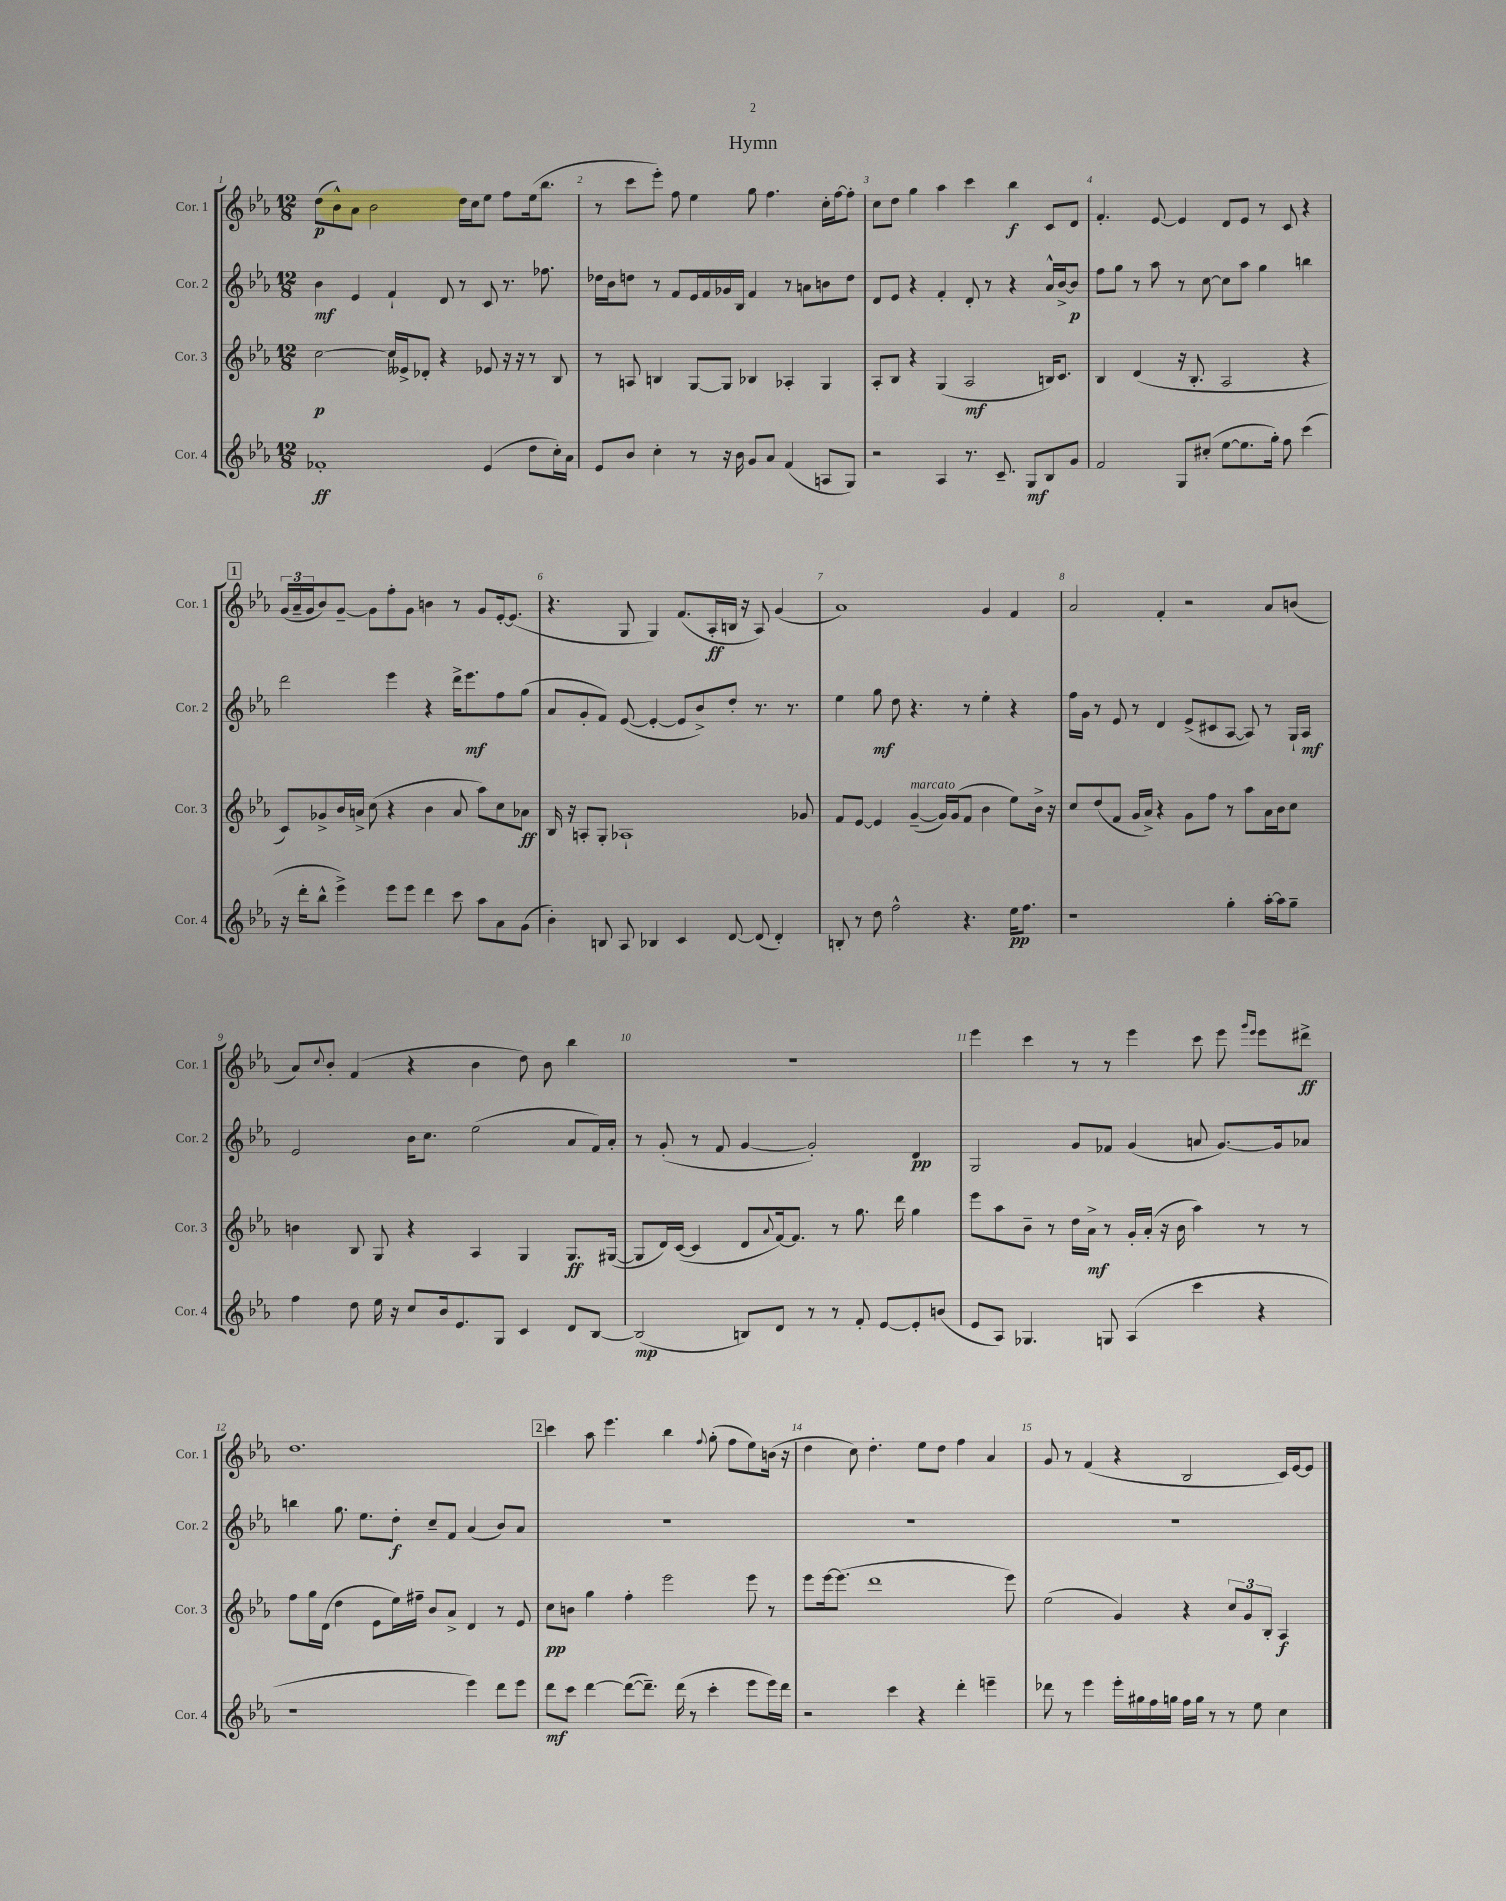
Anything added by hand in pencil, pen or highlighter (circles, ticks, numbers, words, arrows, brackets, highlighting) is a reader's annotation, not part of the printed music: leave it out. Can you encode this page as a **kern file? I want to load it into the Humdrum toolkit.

**kern	**dynam	**kern	**dynam	**kern	**dynam	**kern	**dynam
*part4	*part4	*part3	*part3	*part2	*part2	*part1	*part1
*staff4	*staff4	*staff3	*staff3	*staff2	*staff2	*staff1	*staff1
*I"Cor. 4	*	*I"Cor. 3	*	*I"Cor. 2	*	*I"Cor. 1	*
*I'Cor. 4	*	*I'Cor. 3	*	*I'Cor. 2	*	*I'Cor. 1	*
*clefG2	*	*clefG2	*	*clefG2	*	*clefG2	*
*k[b-e-a-]	*	*k[b-e-a-]	*	*k[b-e-a-]	*	*k[b-e-a-]	*
*M12/8	*	*M12/8	*	*M12/8	*	*M12/8	*
=1	=1	=1	=1	=1	=1	=1	=1
1f-X'	ff	[2cc\	p	4b-\	mf	(8dd\L	p
.	.	.	.	.	.	8b-^^\)	.
.	.	.	.	4e-/	.	8a-\J	.
.	.	.	.	.	.	2b-\	.
.	.	16cc/LL]	.	4f`/	.	.	.
.	.	16e--X^/J	.	.	.	.	.
.	.	8d-X'/J	.	.	.	.	.
.	.	4r	.	8d/	.	.	.
.	.	.	.	8r	.	16dd\LL	.
.	.	.	.	.	.	16cc\J	.
(4e-/	.	8e-X/	.	8c/	.	8ee-\J	.
.	.	16r	.	8.r	.	8ff\L	.
.	.	16r	.	.	.	.	.
8dd\L	.	8r	.	.	.	(16ee-\k	.
.	.	.	.	8.ff-X\	.	8.bb-\J	.
16cc'\L)	.	8B-/	.	.	.	.	.
16a-\JJ	.	.	.	.	.	.	.
=2	=2	=2	=2	=2	=2	=2	=2
8e-/L	.	8r	.	16dd-X\LL	.	8r	.
.	.	.	.	16b-\J	.	.	.
8b-/J	.	8An/	.	8ddn\J	.	8ccc\L	.
4cc'\	.	4Bn/	.	8r	.	8eee-'\J)	.
.	.	.	.	8f/L	.	8ff\	.
8r	.	[8G/L	.	16e-/L	.	4ee-\	.
.	.	.	.	16f/	.	.	.
16r	.	8G/J]	.	16g-X/	.	.	.
16b-\	.	.	.	16B-/JJ	.	.	.
8g/L	.	4B-X/	.	4f/	.	8gg\	.
8a-/J	.	.	.	.	.	4.ff\	.
(4f/	.	4A-X'/	.	8r	.	.	.
.	.	.	.	8an\L	.	.	.
8An/L	.	4G/	.	8bn\	.	16cc'\LL	.
.	.	.	.	.	.	[16ff\J	.
8G/J)	.	.	.	8dd\J	.	8ff'\J]	.
=3	=3	=3	=3	=3	=3	=3	=3
2r	.	8A-'/L	.	8d/L	.	8cc\L	.
.	.	8B-/J	.	8e-/J	.	8dd\J	.
.	.	4r	.	4r	.	4gg\	.
4A-/	.	(4G/	.	4f'/	.	4aa-\	.
8.r	.	2A-/	mf	8d'/	.	4ccc\	.
.	.	.	.	8r	.	.	.
8.c~/	.	.	.	.	.	.	.
.	.	.	.	4r	.	4bb-\	f
8G/L	mf	.	.	.	.	.	.
8B-/	.	16Bn/KL)	.	16a-^^/LL	.	8c/L	.
.	.	8.c/J	.	[16b-^/J	.	.	.
8g/J	.	.	.	8b-/J]	p	8d/J	.
=4	=4	=4	=4	=4	=4	=4	=4
2f/	.	4B-/	.	8ff\L	.	4.f'/	.
.	.	.	.	8gg\J	.	.	.
.	.	(4d/	.	8r	.	.	.
.	.	.	.	8aa-\	.	[8e-/	.
8G/L	.	16r	.	8r	.	4e-/]	.
.	.	8.B-'/	.	.	.	.	.
(8cc#X'/J	.	.	.	[8cc\	.	.	.
[8ee-\L	.	2A-/	.	8cc\L]	.	8d/L	.
8.ee-\]	.	.	.	8aa-\J	.	8e-/J	.
.	.	.	.	4gg\	.	8r	.
16gg'\Jk)	.	.	.	.	.	.	.
8ff\	.	.	.	.	.	8c/	.
(4ccc\	.	4r	.	4bbn\	.	4r	.
!!LO:LB:g=z
!!LO:REH:place=s1:t=1
=5	=5	=5	=5	=5	=5	=5	=5
16r	.	8c/L)	.	2ddd\	.	(24g/LL	.
.	.	.	.	.	.	24a-~/	.
16ddd'\KL	.	.	.	.	.	.	.
.	.	.	.	.	.	24g/J	.
8bb-^^\J	.	8g-X^/	.	.	.	8b-/)	.
4eee-^\)	.	16b-/L	.	.	.	[8g~/J	.
.	.	16an^/JJ	.	.	.	.	.
.	.	(8cc\	.	.	.	8g\L]	.
8eee-\L	.	4r	.	4eee-\	.	8ff'\	.
8eee-\J	.	.	.	.	.	8g\J	.
4ddd\	.	4b-\	.	4r	.	4bn\	.
8ccc\	.	8a/	.	16ddd^\KL	.	8r	.
.	.	.	.	8.eee-\	mf	.	.
8aa-\L	.	8aa-\L)	.	.	.	8g/L	.
8a-\	.	8cc\	.	8ff\	.	[16e-'/k	.
.	.	.	.	.	.	(8.e-/J]	.
(8g\J	.	8a-X\J	ff	(8gg\J	.	.	.
=6	=6	=6	=6	=6	=6	=6	=6
4b-'\)	.	16B-/	.	8a-/L	.	4.r	.
.	.	16r	.	.	.	.	.
.	.	8An'/L	.	8g'/	.	.	.
8Bn/	.	8G'/J	.	8f/J)	.	.	.
8A-/	.	1A-X`	.	([8e-/	.	8G/	.
4B-X/	.	.	.	4e-'/_	.	4G/)	.
4c/	.	.	.	8e-/L]	.	(8.f/L	.
.	.	.	.	8b-^/)	.	.	.
.	.	.	.	.	.	16A-'/L	ff
[8d/	.	.	.	8dd'/J	.	16Bn/JJ	.
.	.	.	.	.	.	16r	.
(8d/]	.	.	.	8.r	.	8A-/)	.
4d'/)	.	.	.	.	.	(4g/	.
.	.	.	.	8.r	.	.	.
.	.	8g-X/	.	.	.	.	.
=7	=7	=7	=7	=7	=7	=7	=7
8Bn'/	.	8f/L	.	4ee-\	.	1a-)	.
8r	.	[8e-/J	.	.	.	.	.
8dd\	.	4e-/]	.	8gg\	mf	.	.
2ff^^\	.	.	.	8dd\	.	.	.
!	!	!LO:TX:a:i:t=marcato	!	!	!	!	!
.	.	([4g~/	.	4.r	.	.	.
.	.	16g/LL])	.	.	.	.	.
.	.	(16g/J	.	.	.	.	.
4.r	.	8f/J	.	8r	.	.	.
.	.	4b-\	.	4ee-'\	.	4g/	.
16ee-\KL	pp	8ee-\L)	.	4r	.	4f/	.
8.ff\J	.	.	.	.	.	.	.
.	.	16b-^\Jk	.	.	.	.	.
.	.	16r	.	.	.	.	.
=8	=8	=8	=8	=8	=8	=8	=8
1r	.	8cc/L	.	16ff\LL	.	2a-/	.
.	.	.	.	16g\JJ	.	.	.
.	.	(8dd/	.	8r	.	.	.
.	.	8f/J	.	8e-/	.	.	.
.	.	16g/LL	.	8r	.	.	.
.	.	16a-^/JJ)	.	.	.	.	.
.	.	4r	.	4d/	.	4f'/	.
.	.	8g\L	.	(8e-^/L	.	2r	.
.	.	8ff\J	.	8c#X/	.	.	.
4gg'\	.	8r	.	[8A-/J	.	.	.
.	.	8aa-\L	.	8A-/])	.	.	.
[16aa-'\LL	.	16a-\L	.	8r	.	8a-/L	.
16aa-\J]	.	16b-\J	.	.	.	.	.
8gg~\J	.	8cc\J	.	16G`/LL	.	(8bn/J	.
.	.	.	.	16A-/JJ	mf	.	.
!!LO:LB:g=z
=9	=9	=9	=9	=9	=9	=9	=9
4ff\	.	4bn\	.	2e-/	.	8a-/L)	.
.	.	.	.	.	.	8qqcc/	.
.	.	.	.	.	.	8b-'/J	.
8dd\	.	8B-/	.	.	.	(4f/	.
16ee-\	.	8G/	.	.	.	.	.
16r	.	.	.	.	.	.	.
8cc/L	.	4r	.	16b-\KL	.	4r	.
.	.	.	.	8.cc\J	.	.	.
16b-/k	.	.	.	.	.	.	.
8.e-/	.	.	.	.	.	.	.
.	.	4A-/	.	(2ee-\	.	4b-\	.
8G/J	.	.	.	.	.	.	.
4c/	.	4G/	.	.	.	8dd\)	.
.	.	.	.	.	.	8b-\	.
8d/L	.	8.G/L	ff	8a-/L	.	4bb-\	.
[8B-/J	.	.	.	16f/L)	.	.	.
.	.	([16G#X/Jk	.	16a-'/JJ	.	.	.
=10	=10	=10	=10	=10	=10	=10	=10
(2B-/]	mp	8G#/L]	.	8r	.	1.r	.
.	.	16d/L)	.	(8g'/	.	.	.
.	.	([16c/JJ	.	.	.	.	.
.	.	4c/]	.	8r	.	.	.
.	.	.	.	8f/	.	.	.
8Bn/L)	.	8d/L	.	[4g/	.	.	.
.	.	8qqa-/	.	.	.	.	.
8d/J	.	[16f/k)	.	.	.	.	.
.	.	8.f/J]	.	.	.	.	.
8r	.	.	.	2g'/])	.	.	.
8r	.	8r	.	.	.	.	.
8f'/	.	8.gg\	.	.	.	.	.
[8e-/L	.	.	.	.	.	.	.
.	.	16ddd\	.	.	.	.	.
8e-'/]	.	4gg\	.	4d/	pp	.	.
(8bn/J	.	.	.	.	.	.	.
=11	=11	=11	=11	=11	=11	=11	=11
8e-/L	.	8eee-\L	.	2G/	.	4eee-\	.
8A-/J)	.	8aa-\	.	.	.	.	.
4.G-X/	.	8b-~\J	.	.	.	4ccc\	.
.	.	8r	.	.	.	.	.
.	.	16dd\LL	.	8g/L	.	8r	.
.	.	16a-^\JJ	mf	.	.	.	.
8Gn/	.	8r	.	8f-X/J	.	8r	.
(4A-/	.	16g'/LL	.	(4g/	.	4eee-\	.
.	.	(16a-'/JJ	.	.	.	.	.
.	.	16r	.	.	.	.	.
.	.	16b-\	.	.	.	.	.
4ccc\	.	4aa-\)	.	8an/	.	8ccc\	.
.	.	.	.	[8.g/L)	.	8eee-\	.
.	.	.	.	.	.	16qqggg/LL	.
.	.	.	.	.	.	16qqeee-/JJ	.
4r	.	8r	.	.	.	8eee-\L	.
.	.	.	.	16g/k]	.	.	.
.	.	8r	.	8a-X/J	.	8ddd#X^\J	ff
!!LO:LB:g=z
=12	=12	=12	=12	=12	=12	=12	=12
1r	.	8ff\L	.	4bbn\	.	1.dd	.
.	.	16gg\L	.	.	.	.	.
.	.	(16d\JJ	.	.	.	.	.
.	.	4dd\	.	8.gg\	.	.	.
.	.	.	.	8.ee-\L	.	.	.
.	.	8e-\L	.	.	.	.	.
.	.	16ee-\L)	.	8dd'\J	f	.	.
.	.	16ff#X~\JJ	.	.	.	.	.
.	.	8b-/L	.	8cc~/L	.	.	.
.	.	8a-^/J	.	8f/J	.	.	.
4eee-\)	.	4d/	.	(4a-/	.	.	.
8ddd\L	.	8r	.	8b-/L)	.	.	.
8eee-\J	.	8e-/	.	8a-/J	.	.	.
!!LO:REH:place=s1:t=2
=13	=13	=13	=13	=13	=13	=13	=13
8ddd\L	mf	8cc\L	pp	1.r	.	4ccc\	.
8ccc\J	.	8bn\J	.	.	.	.	.
[4ddd\	.	4gg\	.	.	.	8aa-\	.
.	.	.	.	.	.	4.eee-\	.
(8ddd\L_	.	4ff'\	.	.	.	.	.
8.ddd~\J])	.	.	.	.	.	.	.
.	.	2eee-\	.	.	.	4bb-\	.
(16ddd\	.	.	.	.	.	.	.
8r	.	.	.	.	.	.	.
.	.	.	.	.	.	8qqff/	.
4ccc'\	.	.	.	.	.	(8gg'\	.
.	.	.	.	.	.	8ff\L	.
8eee-\L	.	8eee-\	.	.	.	8ee-\)	.
16eee-\L)	.	8r	.	.	.	(16bn\Jk	.
16ddd\JJ	.	.	.	.	.	16r	.
=14	=14	=14	=14	=14	=14	=14	=14
2r	.	8eee-\L	.	1.r	.	4dd\	.
.	.	[16eee-\k	.	.	.	.	.
.	.	(8.eee-\J]	.	.	.	.	.
.	.	.	.	.	.	8cc\)	.
.	.	1ddd	.	.	.	4.dd'\	.
4ccc\	.	.	.	.	.	.	.
4r	.	.	.	.	.	8ee-\L	.
.	.	.	.	.	.	8dd\J	.
4ddd'\	.	.	.	.	.	4ff\	.
4eeen~\	.	.	.	.	.	4a-/	.
.	.	8eee-\)	.	.	.	.	.
=15	=15	=15	=15	=15	=15	=15	=15
8ddd-X\	.	(2ee-\	.	1.r	.	8g/	.
8r	.	.	.	.	.	8r	.
4eee-\	.	.	.	.	.	(4f/	.
16eee-'\LL	.	4g/)	.	.	.	4r	.
16gg#X\	.	.	.	.	.	.	.
16ff\	.	.	.	.	.	.	.
16ggn\JJ	.	.	.	.	.	.	.
16ff\LL	.	4r	.	.	.	2B-/	.
16gg\JJ	.	.	.	.	.	.	.
8r	.	.	.	.	.	.	.
8r	.	12cc/L	.	.	.	.	.
.	.	12g/	.	.	.	.	.
8ee-\	.	.	.	.	.	.	.
.	.	12B-'/J	.	.	.	.	.
4cc\	.	4A-/	f	.	.	16c/LL)	.
.	.	.	.	.	.	[16e-/J	.
.	.	.	.	.	.	8e-/J]	.
==	==	==	==	==	==	==	==
*-	*-	*-	*-	*-	*-	*-	*-
